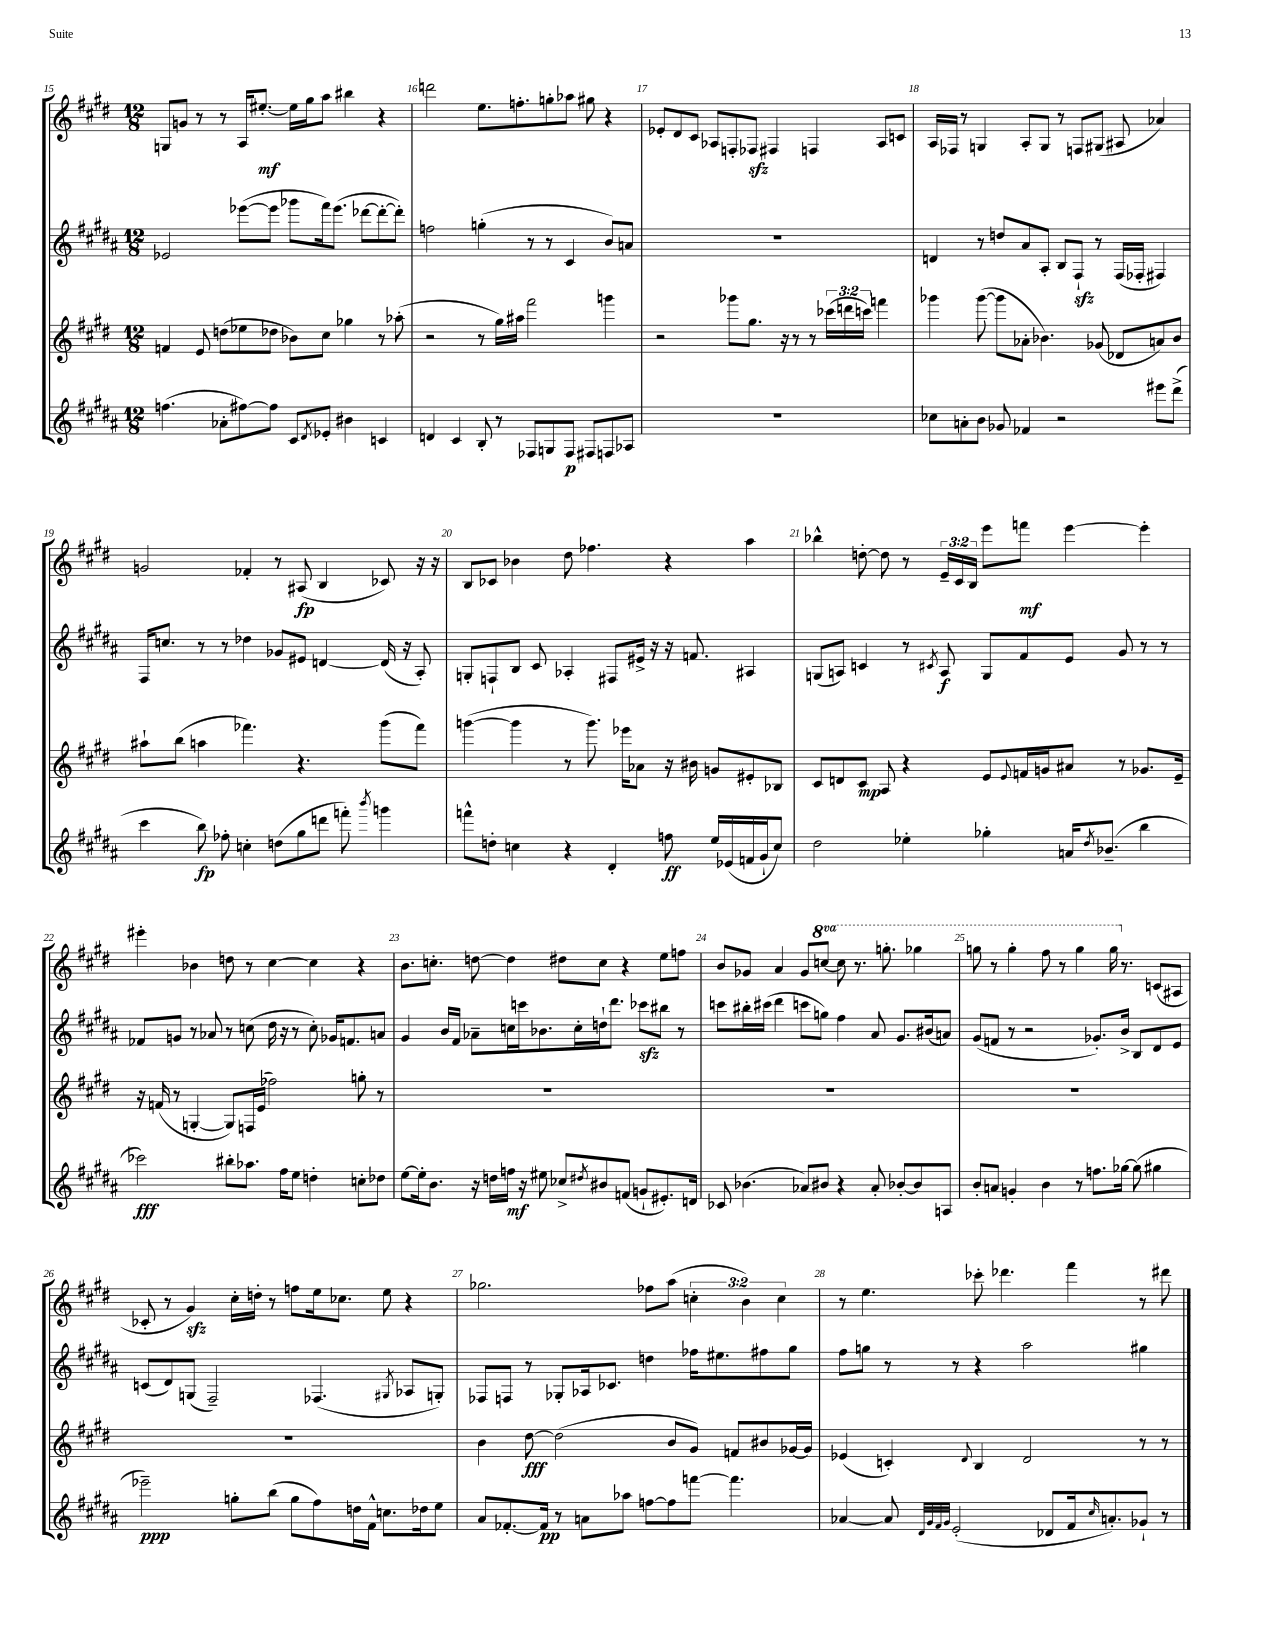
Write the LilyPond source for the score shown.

<<
\new StaffGroup <<
\new Staff = "s0" {
    \clef treble \key e \major \numericTimeSignature \time 12/8 \override Staff.TupletNumber.text = #tuplet-number::calc-fraction-text \set Staff.ottavationMarkups = #ottavation-simple-ordinals
    g8 g'8 r8 r8 a16 eis''8.~-.\mf eis''16 gis''16 a''8 bis''4 r4 |
    d'''2 e''8. f''8.-. g''8-. aes''8 gis''8 r4 |
    ees'8-. dis'8 cis'8 aes8 f8-. fes8\sfz fis4 f4 aes8 c'8 |
    a16 fes16 r8 g4 a8-. g8 r8 f8 gis8( ais8 aes'4) |
    g'2 fes'4-. r8 ais8\fp( b4 ces'8) r16 r16 |
    b8 ces'8 bes'4 dis''8 fes''4. r4 a''4 |
    bes''4-^ d''8~-. d''8 r8 \tuplet 3/2 { e'16-- cis'16 b16 } e'''8 f'''8\mf e'''4~ e'''4-. |
    eis'''4-. bes'4 d''8 r8 cis''4~ cis''4 r4 |
    b'8. c''8.-. d''8~ d''4 dis''8 c''8 r4 e''8 f''8 |
    b'8 ges'8 a'4 ges'8 \ottava #1 c'''8~ c'''8 r8. g'''8.-. ges'''4 |
    g'''8 r8 g'''4-. fis'''8 r8 g'''4 g'''16 \ottava #0 r8. c'8( ais8 |
    ces'8-. r8 gis'4\sfz) cis''16-. d''16-. r8 f''8 e''16 ces''8. e''8 r4 |
    ges''2. fes''8 a''8( \tuplet 3/2 { c''4-. b'4) c''4 } |
    r8 e''4. ces'''8-. des'''4. fis'''4 r8 dis'''8 \bar "|." |
}
\new Staff = "s1" {
    \clef treble \key b \major \numericTimeSignature \time 12/8
    ees'2 ees'''8~( ees'''8 ges'''8 fis'''16) ees'''8.( des'''8~ des'''8~-. des'''8-.) |
    f''2 g''4-.( r8 r8 cis'4 b'8) a'8 |
    R1. |
    d'4 r8 d''8 ais'8 ais8-. b8 fis8-!\sfz r8 fis16( fes16-. fis4) |
    fis16 c''8. r8 r8 des''4 ges'8 eis'8 d'4~ d'16( r16 ais8-.) |
    g8-. f8-! b8 cis'8 aes4-. fis8 eis'16-> r16 r16 f'8. ais4 |
    g8( a8) c'4 r8 \acciaccatura { cis'8 } a8\f g8 fis'8 e'8 gis'8 r8 r8 |
    fes'8 g'8 r8 aes'8 r8 c''8( dis''16 r16 r8 c''8-.) ges'16 f'8. a'8 |
    gis'4 b'16 fis'16 aes'8-- c''16 c'''16 bes'8. c''16-. d''16-! dis'''8. ces'''8\sfz bis''8 r8 |
    c'''8 bis''16-. cis'''16( dis'''4 c'''8 g''8) fis''4 ais'8 gis'8. bis'16( a'8) |
    gis'8( f'8 r8 r2 ges'8.-.) b'16-> b8 dis'8 e'8 |
    c'8( dis'8) g8( fis2--) fes4.( \acciaccatura { gis8 } aes8 g8-.) |
    fes8 f8 r8 ges8-. aes16 ces'8. d''4 fes''16 eis''8. fis''8 gis''8 |
    fis''8 g''8 r8 r8 r4 ais''2 gis''4 \bar "|." |
}
\new Staff = "s2" {
    \clef treble \key e \major \numericTimeSignature \time 12/8 \override Staff.TupletNumber.text = #tuplet-number::calc-fraction-text
    f'4 e'8 d''8( ees''8 des''8 bes'8) cis''8 ges''4 r8 aes''8-.( |
    r2 r8 gis''16) ais''16 fis'''2 g'''4 |
    r2 ges'''8 gis''8. r16 r8 r8 \tuplet 3/2 { ces'''16( d'''16 c'''16) } f'''4 |
    ges'''4 ges'''8~( ges'''8 aes'8-. bes'4.) ges'8( des'8 a'8) bes'8 |
    ais''8-! b''8( a''4 fes'''4.) r4. gis'''8( fes'''8) |
    g'''4~( g'''4 r8 g'''8.) ees'''16 aes'8 r16 bis'16 g'8 eis'8-. bes8 |
    cis'8 d'8 cis'8\mp a8 r4 e'8 \appoggiatura { e'8 } f'16 g'16 ais'8 r8 ges'8. e'16-- |
    r16 f'16( r8 g4~-. g8) f16 e'16( fes''2) g''8-. r8 |
    R1. |
    R1. |
    R1. |
    R1. |
    b'4 dis''8~\fff dis''2( b'8 gis'8) f'8 bis'8 ges'16~ ges'16 |
    ees'4( c'4-.) \appoggiatura { dis'8 } b4 dis'2 r8 r8 \bar "|." |
}
\new Staff = "s3" {
    \clef treble \key b \major \numericTimeSignature \time 12/8
    f''4.( aes'8-. fis''8~) fis''8 cis'8 \acciaccatura { dis'8 } ees'8-. bis'4 c'4 |
    d'4 cis'4 b8-. r8 fes8 g8 fes8\p fis8 f8 aes8 |
    R1. |
    ces''8 a'8-. b'8 ges'8 fes'4 r2 eis'''8 dis'''8->( |
    cis'''4 b''8\fp) fes''8-. c''4-. d''8( gis''8 d'''8 f'''8-.) \acciaccatura { b'''8 } g'''4 |
    f'''8-^ d''8-. c''4 r4 dis'4-. f''8\ff e''16 ees'16( f'16 gis'16-! c''8) |
    dis''2 ees''4-. ges''4-. a'16 \acciaccatura { dis''8 } bes'8.--( b''4 |
    ces'''2\fff) bis''8-. aes''8. fis''16 e''8 d''4-. c''8-. des''8 |
    e''8~ e''16-. b'8. r16 d''16 f''16\mf r16 eis''8 ces''8-> \acciaccatura { dis''8 } bis'8 f'8( g'8-! eis'8.-.) d'16 |
    ces'8 bes'4.( aes'8) bis'8 r4 aes'8-. bes'8~-. bes'8 a8 |
    b'8-. a'8 g'4-. b'4 r8 f''8. ges''16~ ges''8( gis''4 |
    ees'''2--\ppp) g''8-. b''8( g''8 fis''8) d''16 fis'16-^ c''8. des''16 e''8 |
    ais'8 fes'8.~-. fes'16\pp r8 a'8 aes''8 f''8~ f''8 f'''8~ f'''4. |
    aes'4~ aes'8 \grace { dis'32 gis'32 fis'32 gis'32 } e'2-.( des'8 fis'16 \grace { cis''16 } a'8.-.) ges'8-! r8 \bar "|." |
}
>>
>>
\layout { \context { \Score currentBarNumber = #15 \override BarNumber.break-visibility = ##(#f #t #t) barNumberVisibility = #all-bar-numbers-visible } }
